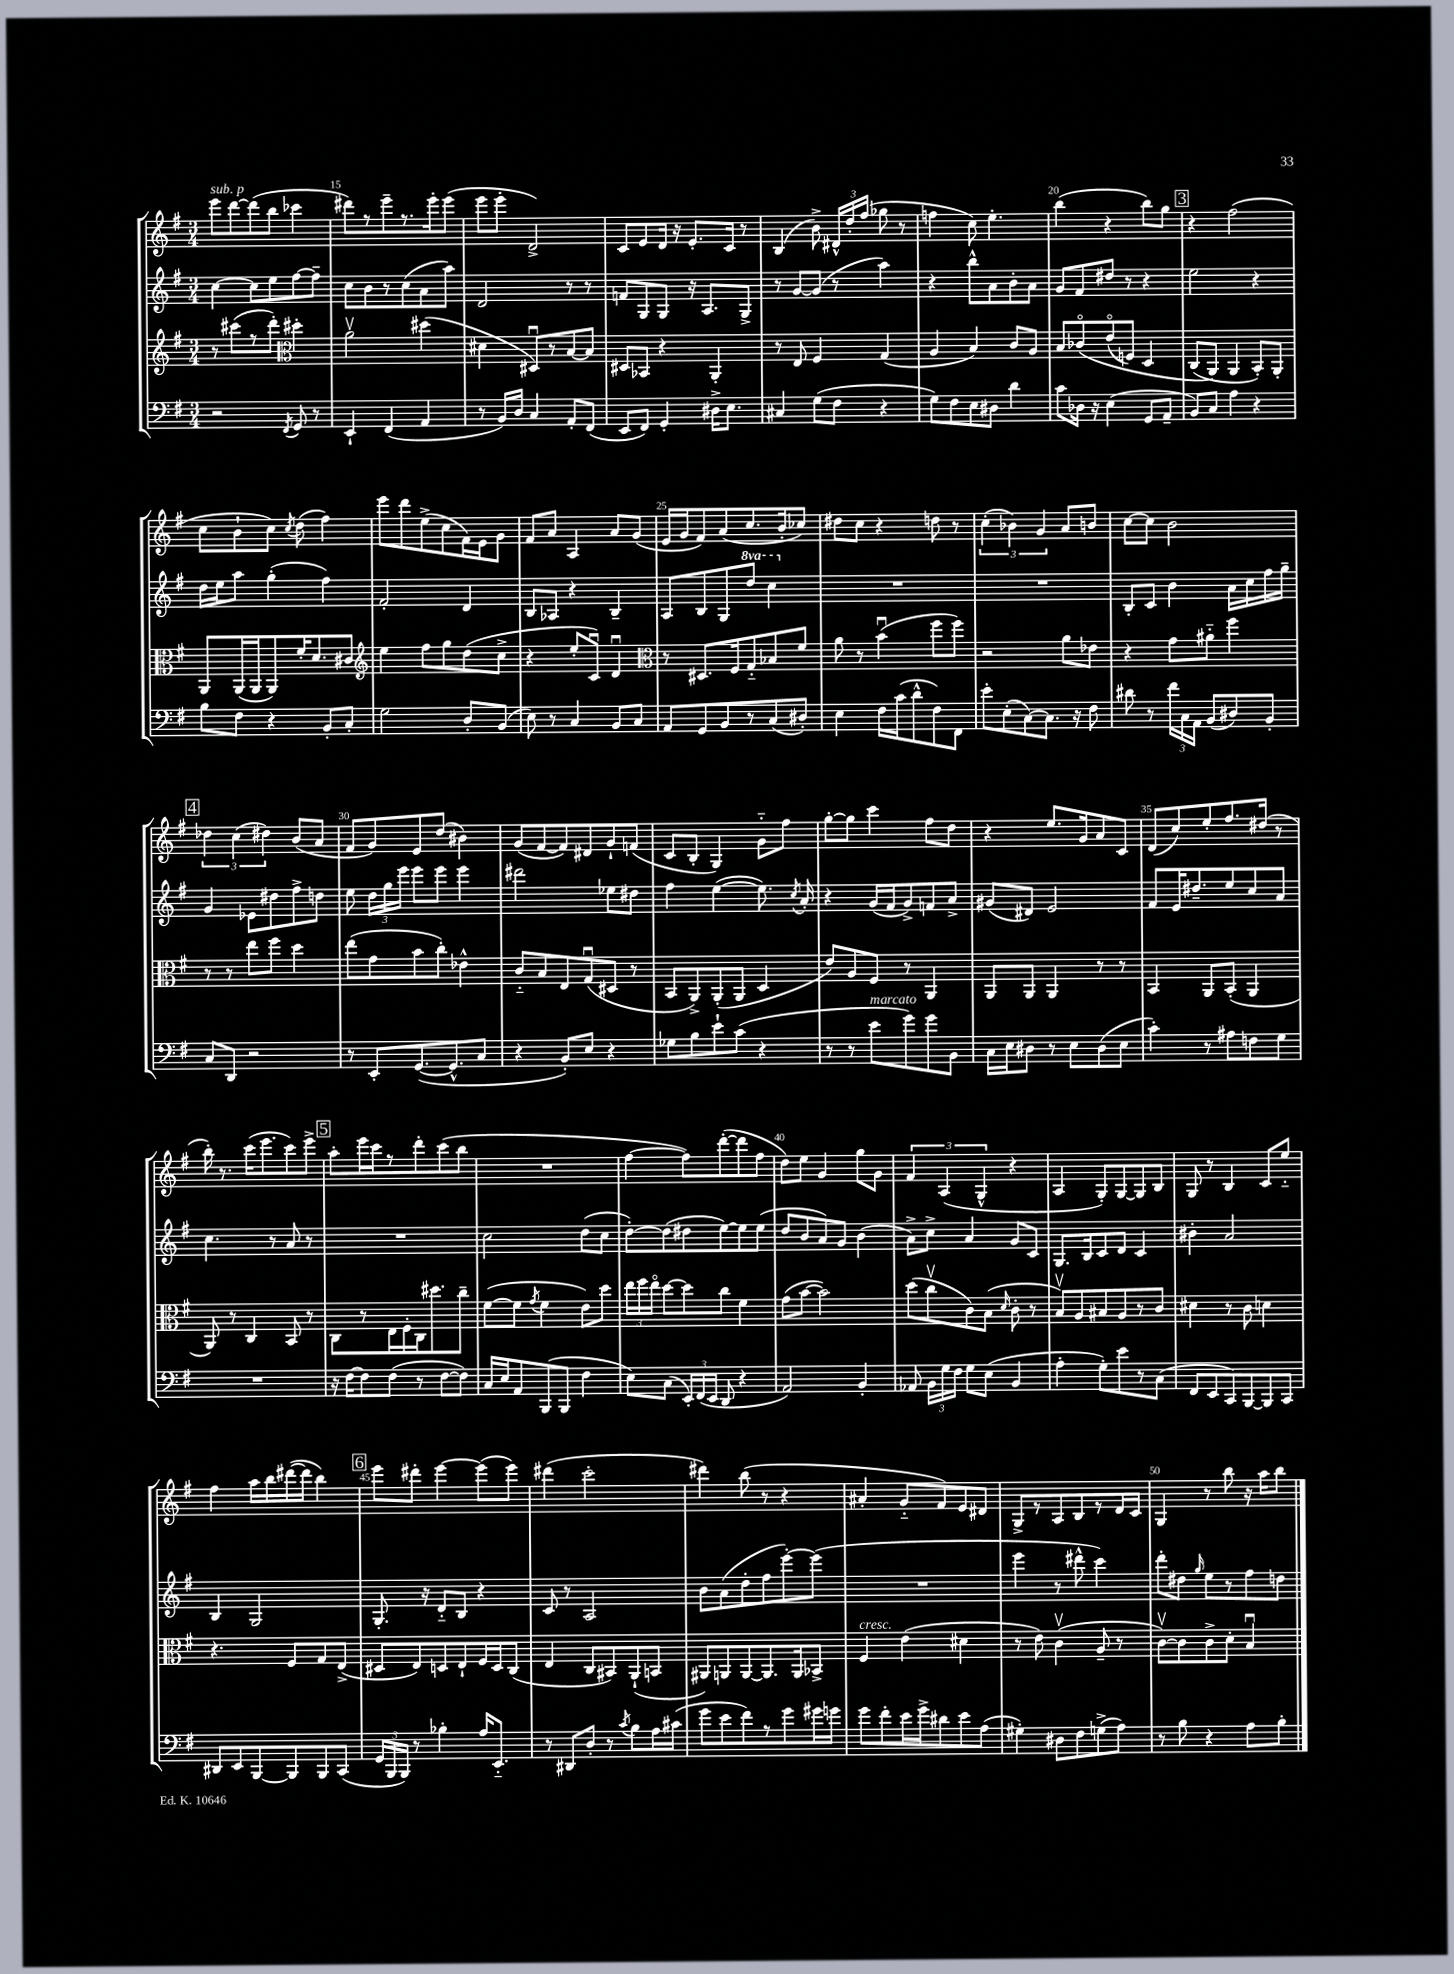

**kern	**kern	**kern	**kern
*staff4	*staff3	*staff2	*staff1
*clefF4	*clefG2	*clefG2	*clefG2
*k[f#]	*k[f#]	*k[f#]	*k[f#]
*M3/4	*M3/4	*M3/4	*M3/4
2r	8r	[4cc	8eee
.	(8ccc#	.	[8ddd
.	8r	8cc]	(8ddd]
.	8ddd')	8ee	8bb
*	*clefC3	*	*
8qFF#	.	.	.
8GG	4dd#'	[8ff#	4ccc-
8r	.	8ff#~]	.
=	=	=	=
4EE`	2av	8cc	8ddd#)
.	.	8b	8r
(4FF#	.	8r	8eee~
.	.	(8cc	8.r
4AA	(4dd#	8a	.
.	.	.	16eee'
.	.	8aa)	(8eee
=	=	=	=
8r	4d#	2d	8eee
16BB)	.	.	8eee'
16D	.	.	.
4C	8D#u)	.	2d^)
.	8r	.	.
8AA'	[8B	8r	.
(8FF#	8B]	8r	.
=	=	=	=
8EE	8D#	8f	8c
8FF#)	8BB-	8G	8e
4GG'	4r	8G	16d
.	.	.	16r
.	.	16r	8.e'
.	.	8.A	.
16D#^	4AA'	.	.
8.E	.	.	16c
.	.	8G^	8r
=	=	=	=
4C#	8r	8r	(4B
.	8E	[8g	.
(8G	4F#	(8g]	8b^)
8F#	.	8r	24d#^^
.	.	.	24dd'
.	.	.	(24ff#
4r	(4G	4aa)	8gg-
.	.	.	8r
=	=	=	=
8G)	4A	4r	4ff
8F#	.	.	.
8E	4B)	8bb^^	8cc)
8D#	.	8a	4.ee'
4d	8c	8b'	.
.	8A	8a	.
=	=	=	=
8c	8B	8g	(4bb
16D-	&(8c-o	8f#	.
16r	.	.	.
(4E	(8eo	8dd#	4r
.	8F)	8r	.
8GG	4D	4r	8bb)
8AA~	.	.	8gg
=	=	=	=
8BB)	(8C	2ee	4r
8C	8AA&)	.	.
4A	4AA	.	(2ff#
4r	8BB')	4r	.
.	8AA'	.	.
=	=	=	=
8B	8AA	16dd	8cc
.	.	16ee	.
8F#	(16AA	8aa	8b`
.	16AA	.	.
4r	8AA)	(4gg'	8cc)
.	.	.	8qcc
.	16f#'	.	(8dd
.	8.d	.	.
8BB'	.	4ff#)	4ff#)
8C'	8c#	.	.
=	=	=	=
*	*clefG2	*	*
2G	4ee	2f#'	8eee
.	.	.	8ddd
.	8ff#	.	(8ee^
.	8gg	.	8cc
8D'	(8dd	4d	16f#)
.	.	.	16e
(8BB	8cc^	.	8g
=	=	=	=
8E)	4r	8B	8f#
8r	.	8A-	8a
4C	8ee'	4r	4A
.	8cu)	.	.
8BB	4du	4B~	8a
8C	.	.	(8g
=	=	=	=
*	*clefC3	*	*
8AA	8r	8A	16e
.	.	.	16g
8GG	8.D#	8B	8f#)
8BB	.	8G	(8a
.	16F#	.	.
8r	8G'~	8ddd	8.cc
(8C	8B-	4ccc	.
.	.	.	16b'
8D#')	8f#	.	8cc-)
=	=	=	=
4E	8a	2.r	8dd#
.	8r	.	8cc
16F#	(4bu	.	4r
(16c	.	.	.
8d^^	.	.	.
8F#)	8ff#	.	8dd
8FF#	8ff#)	.	8r
=	=	=	=
8e'	2r	2.r	(6cc'
(8E'	.	.	.
.	.	.	6b-)
[8C)	.	.	.
.	.	.	6g
8.C]	.	.	.
.	8a	.	8a
16r	.	.	.
8F#	8e-	.	8b
=	=	=	=
8d#	4r	8B'	[8cc
8r	.	8c	8cc]
24f#	8g	4b	2b
24C	.	.	.
24AA	.	.	.
(8BB	8a#'~	.	.
8D#)	4ff#	16a	.
.	.	16cc	.
8BB'	.	16ff#	.
.	.	16gg~	.
=	=	=	=
8C	8r	4g	6dd-
8DD	8r	.	.
.	.	.	(6cc
2r	8ee	8e-	.
.	.	.	6dd#)
.	8ff#	8dd#	.
.	4dd	8ff#^	(8b
.	.	8dd	8a
=	=	=	=
8r	(8ee	8ee	8f#
8EE'	8g	24dd	8g)
.	.	24gg	.
.	.	24eee	.
([8.GG	8b	8eee	8e
.	8cc')	8eee	(8dd
8.GG^^]	.	.	.
.	4e-^^	4eee	4b#)
8C	.	.	.
=	=	=	=
4r	8c'~	2ddd#	(8g
.	8B	.	[8f#
8BB')	8E	.	8f#])
8E	(8Gu	.	8d#
4r	8D#	8ee-	8g`
.	8r	8dd#	(8f
=	=	=	=
8G-	8BB	4ff#	8c
8B	8AA^)	.	8B'
8e`	(8AA'	([4ee	4G)
(8c	8AA	.	.
4r	4D	8.ee])	8g'~
.	.	.	8ff#
.	.	8qcc	.
.	.	16a'	.
=	=	=	=
8r	8e)	4r	[8gg'
8r	8A	.	8gg]
8e	8F#	(16g	4ccc
.	.	16f#	.
8g)	8r	8g^)	.
8g	4AA	8f	8ff#
8BB	.	8a^	8dd
=	=	=	=
16C	8AA	(8g#	4r
16E	.	.	.
8D#	8AA	8d#)	.
8r	4AA	2e	8.ee
8E	.	.	.
.	.	.	16g
(8D#	8r	.	8a
8E	8r	.	8c
=	=	=	=
4c')	4BB	8f#	(8d
.	.	16e	8cc)
.	.	8.dd#~	.
8r	8AA	.	8ee'
8A#	(8BB'	8ee	8.ff#
8F	4AA	8cc	.
.	.	.	(16dd#
8G	.	8a	8r
=	=	=	=
2.r	8AA)	4.cc	16bb')
.	.	.	8.r
.	8r	.	.
.	4C	.	(16ccc
.	.	.	8.eee
.	.	8r	.
.	8BB	8a	8ccc)
.	8r	8r	8eee^
=	=	=	=
16r	8C	2.r	8aa'
[16F#	.	.	.
8F#]	8r	.	16eee
.	.	.	16ccc
(8F#	16E	.	8r
.	16F#'	.	.
8r	16C	.	8ddd'
.	8.dd#	.	.
[8F#	.	.	(8ccc
8F#])	8cc~	.	8bb
=	=	=	=
16C	([8f#	2cc	2.r
16E	.	.	.
8AA	8f#]	.	.
.	8qg	.	.
(8BBB	4f#	.	.
8BBB	.	.	.
4F#	8e)	(8dd	.
.	8dd	8cc	.
=	=	=	=
8E)	24ee	[8dd')	[4ff#
.	24ff#	.	.
.	24eeo	.	.
(8C	[8dd	(8dd]	.
24EE')	8dd]	8dd#	8ff#])
(24FF#	.	.	.
24EE	.	.	.
8DD	8cc	[8ee)	([8ddd'
4r	4f#	8ee]	8ddd]
.	.	(8ee	8ff#
=	=	=	=
2AA)	(8g	8dd	8dd)
.	[8b	8b	8ee
.	2b])	8a)	4g
.	.	8g	.
4BB'	.	(4b	8gg
.	.	.	8g
=	=	=	=
8AA-	(8dd	8a^)	6f#
24BB	8ccv	8cc^	.
24G	.	.	(6A
24F#	.	.	.
8G	8c)	4a	.
.	.	.	6G^^
(8E	(8B	.	.
.	16qqd	.	.
4BB	8c'	8g	4r
.	8r	8c	.
=	=	=	=
4A'	8Bv)	8.G	4A
.	8A	.	.
.	.	16B	.
8G')	8B#	8c	8G')
8e	8A	8d	[8G
8r	8r	4c	8G]
(8C	8c	.	8B
=	=	=	=
8FF#	4d#	4b#'	8G
8EE	.	.	8r
8CC)	8r	2a	4B
[8BBB	8c	.	.
8BBB]	4d	.	8c
8CC	.	.	8ee'~
=	=	=	=
8DD#	4.r	4B	4ff#
8EE	.	.	.
[8BBB	.	2G	16aa
.	.	.	16bb
8BBB]	8F#	.	([16ddd#
.	.	.	16ddd#]
8BBB	8G	.	4bb)
(8CC	(8E^	.	.
=	=	=	=
24GG	8D#	8.G'	8eee
24BBB	.	.	.
24BBB)	.	.	.
8r	8E)	.	8ddd#'
.	.	16r	.
4B-'	8D	8d'~	[4eee
.	8E`	8B	.
16A	16F#	4r	(8eee]
8.EE'~	16D	.	.
.	(8C	.	8eee)
=	=	=	=
8r	4E	8c	(4ddd#
8DD#	.	8r	.
8D'	8C	2A	2ccc'
8r	8BB#)	.	.
8qc	.	.	.
8B	(8AA`	.	.
16A	8BB	.	.
(16c#	.	.	.
=	=	=	=
8g	8AA#)	8b	4ddd#)
8e	8AA	(8a	.
8f#)	[8AA	8dd'	(8bb
8r	8.AA]	8ff#	8r
8g	.	[8eee')	4r
.	16AA	.	.
16g#	8BB-^	(8eee]	.
16g	.	.	.
=	=	=	=
8g	4F#	2.r	4a#'
8f#'	.	.	.
16e	(4e	.	8g'~
16g^	.	.	.
8d#	.	.	8f#)
8e	4d#	.	8e
(8A	.	.	8d#
=	=	=	=
4G#')	8r	4eee	8G^
.	8e)	.	8r
8D#	(4cv	8r	8A
8F#	.	8ddd#^^	8B
(8G^	8A~	4ccc)	8r
8A)	8r	.	16d
.	.	.	16c
=	=	=	=
8r	[8cv)	8ddd'	4G
8B	8c]	8dd#	.
.	.	16qqgg	.
4r	8c^	8ee	8r
.	8d'	8r	8bb
8A	4Bu	8ff#	16r
.	.	.	16aa
8B'	.	8dd	8bb
==	==	==	==
*-	*-	*-	*-
